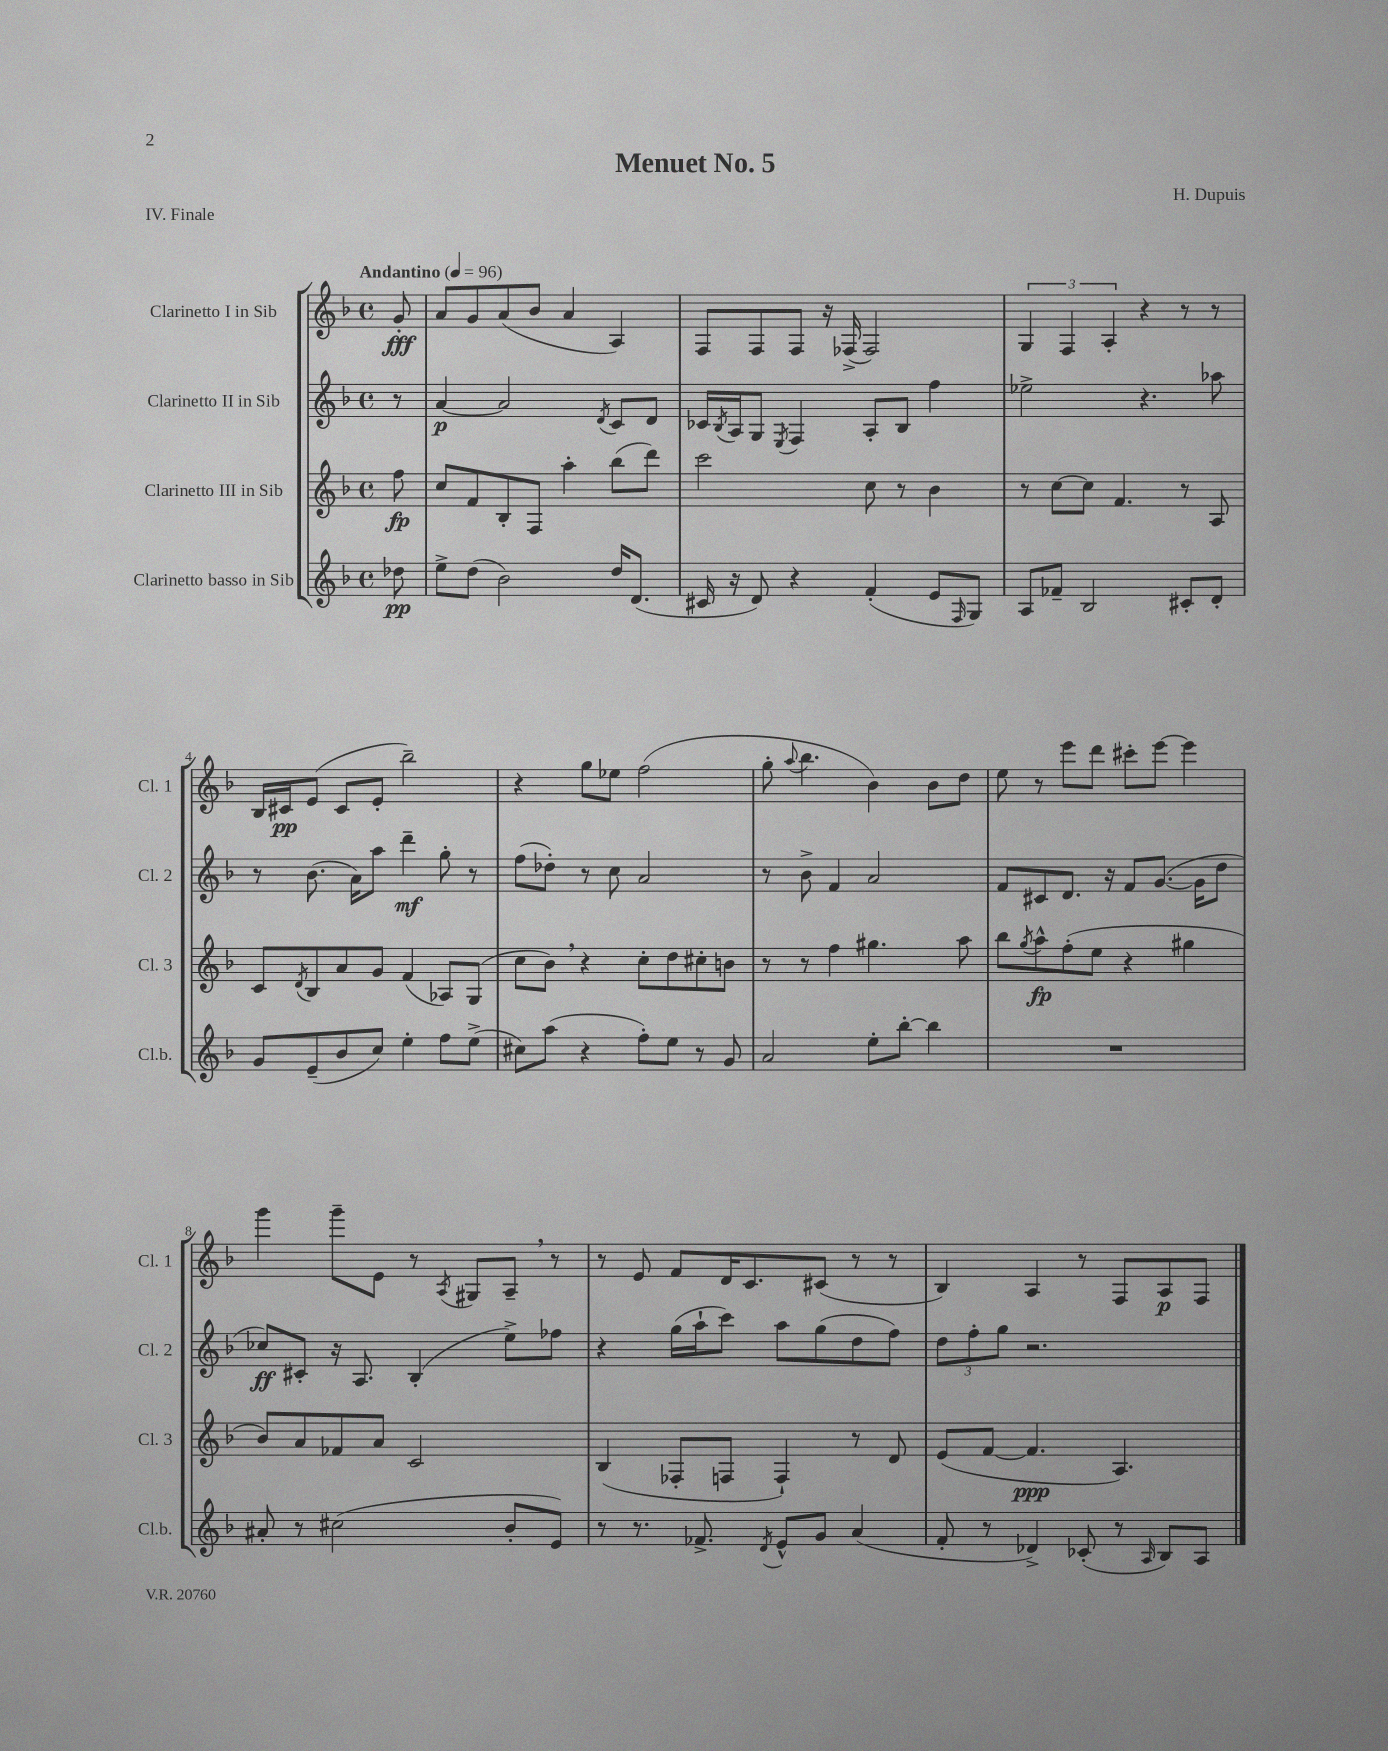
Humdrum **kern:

**kern	**kern	**kern	**kern
*staff4	*staff3	*staff2	*staff1
*clefG2	*clefG2	*clefG2	*clefG2
*k[b-]	*k[b-]	*k[b-]	*k[b-]
*M4/4	*M4/4	*M4/4	*M4/4
*met(c)	*met(c)	*met(c)	*met(c)
*MM96	*MM96	*MM96	*MM96
8dd-	8ff	8r	8g'
=	=	=	=
8ee^	8cc	[4a	8a
(8dd	8f	.	8g
2b-)	8B-'	2a]	(8a
.	8F	.	8b-
.	4aa'	.	4a
.	.	8qd	.
16dd	(8bb-	8c	4A)
(8.d	.	.	.
.	8ddd)	8d	.
=	=	=	=
16c#	2ccc	16c-	8F
.	.	8qB-	.
16r	.	16A	.
8d)	.	8G	8F
.	.	8qE	.
4r	.	4F	8F
.	.	.	16r
.	.	.	(16F-^
(4f'	8cc	8A'	2F-)
.	8r	8B-	.
8e	4b-	4ff	.
16qqF	.	.	.
8G)	.	.	.
=	=	=	=
8A	8r	2ee-^	6G
8f-~	[8cc	.	.
.	.	.	6F
2B-	8cc]	.	.
.	.	.	6A'
.	4.f	.	.
.	.	4.r	4r
8c#'	8r	.	8r
8d'	8A	8aa-	8r
=	=	=	=
8g	8c	8r	16B-
.	.	.	16c#
.	8qd	.	.
(8e~	8B-	(8.b-	(8e
8b-	8a	.	8c#
.	.	16a)	.
8cc)	8g	8aa	8e'
4ee'	(4f	4ddd~	2bb-~)
8ff	8A-)	8gg'	.
(8ee^	(8G	8r	.
=	=	=	=
8cc#)	8cc	(8ff	4r
(8aa	8b-)	8dd-')	.
4r	4r	8r	8gg
.	.	8cc	8ee-
8ff')	8cc'	2a	(2ff
8ee	8dd	.	.
8r	8cc#'	.	.
8g	8b	.	.
=	=	=	=
2a	8r	8r	8gg'
.	.	.	8qqaa
.	8r	8b-^	4.bb-
.	4ff	4f	.
8ee'	4.gg#	2a	4b-)
[8bb-'	.	.	.
4bb-]	.	.	8b-
.	8aa	.	8dd
=	=	=	=
1r	8bb-	8f	8ee
.	8qgg	.	.
.	8aa^^	8c#	8r
.	(8ff'	8.d	8eee
.	8ee	.	8ddd
.	.	16r	.
.	4r	8f	8ccc#'
.	.	([8.g	[8eee
.	4gg#	.	4eee]
.	.	16g]	.
.	.	8dd	.
=	=	=	=
8a#'	8b-)	8cc-)	4ggg
8r	8a	8c#'	.
(2cc#	8f-	16r	8ggg~
.	.	8.A	.
.	8a	.	8e
.	2c	(4B-'	8r
.	.	.	8qA
.	.	.	8G#
8b-'	.	8ee^)	8A~
8e)	.	8ff-	8r
=	=	=	=
8r	(4B-	4r	8r
8.r	.	.	8e
.	8F-'	(16gg	8f
8.f-^	.	16aa`	.
.	8F	8ccc)	16d
.	.	.	8.c
8qd	.	.	.
8e^^	4F`)	8aa	.
8g	.	(8gg	(8c#
(4a	8r	8dd	8r
.	8d	8ff)	8r
=	=	=	=
8f'	(8e	12dd	4B-)
.	.	12ff'	.
8r	[8f	.	.
.	.	12gg	.
4d-^)	4.f]	2.r	4A
(8c-'	.	.	8r
8r	4.A)	.	8F
16qqA	.	.	.
8B-)	.	.	8A
8A	.	.	8F
==	==	==	==
*-	*-	*-	*-
